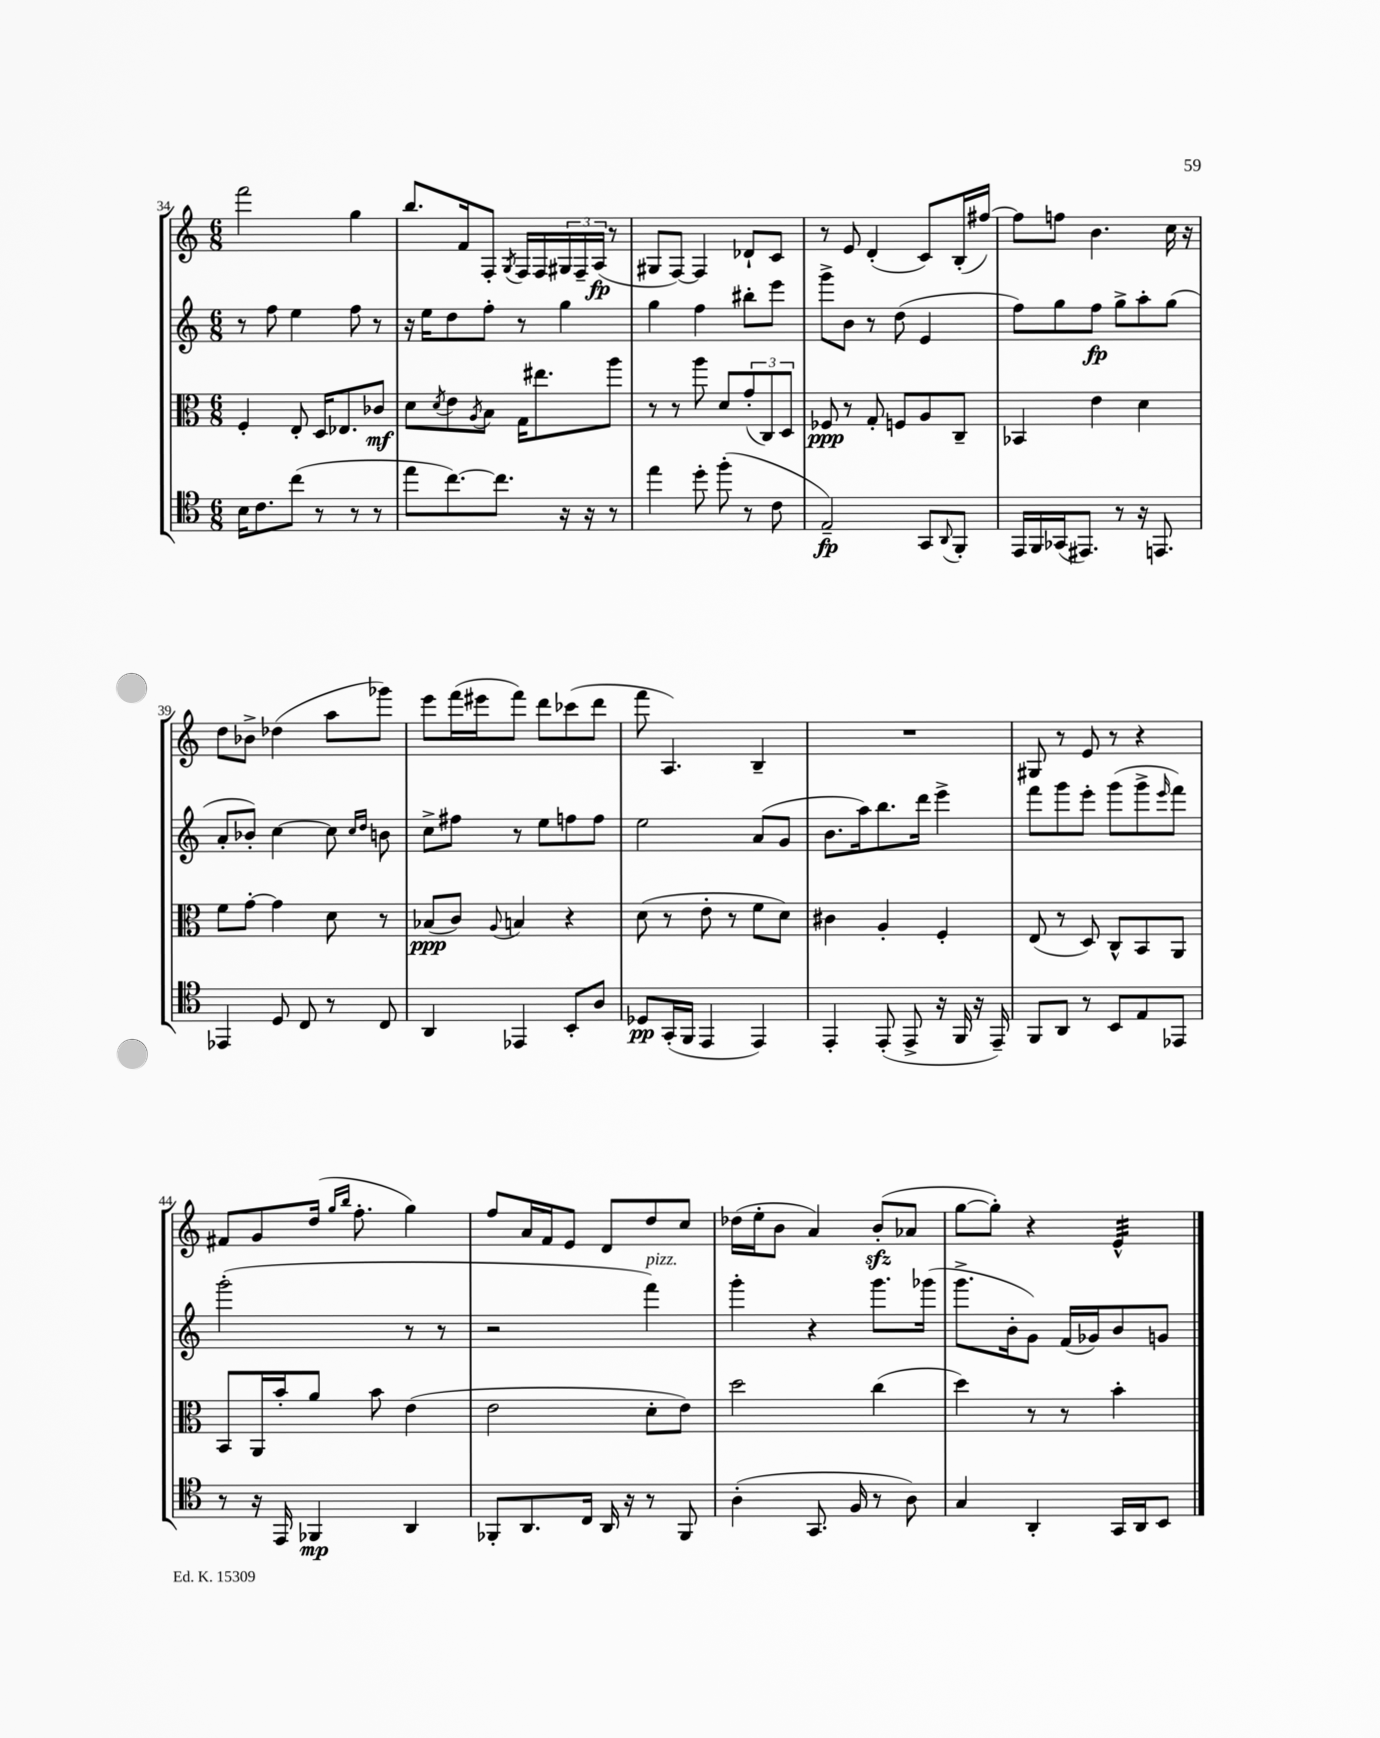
<<
\new StaffGroup <<
\new Staff = "s0" {
    \clef treble \key c \major \numericTimeSignature \time 6/8
    f'''2 g''4 |
    b''8. f'16 f8-. \acciaccatura { g8 } f16 f16 \tuplet 3/2 { gis16 f16-- a16\fp( } r8 |
    gis8 f8~) f4 des'8-! c'8 |
    r8 e'8 d'4-.( c'8) b16-.( fis''16~) |
    fis''8 f''8 b'4. c''16 r16 |
    d''8 bes'8-> des''4( a''8 ges'''8) |
    e'''8 f'''16( eis'''16 f'''8) d'''8 ces'''8( d'''8 |
    f'''8 a4.) b4-- |
    R2. |
    gis8 r8 e'8 r8 r4 |
    fis'8 g'8 d''16( \grace { g''16 b''16 } f''8.-. g''4) |
    f''8 a'16 f'16 e'8 d'8 d''8 c''8 |
    des''16( e''16-. b'8 a'4) b'8-.\sfz( aes'8 |
    g''8~ g''8-.) r4 e'4:32-^ \bar "|." |
}
\new Staff = "s1" {
    \clef treble \key c \major \numericTimeSignature \time 6/8
    r8 f''8 e''4 f''8 r8 |
    r16 e''16 d''8 f''8-. r8 g''4 |
    g''4 f''4 bis''8-. e'''8 |
    g'''8-> b'8 r8 d''8( e'4 |
    f''8) g''8 f''8\fp g''8-> a''8-. g''8( |
    a'8-. bes'8-.) c''4~ c''8 \grace { c''16 d''16 } b'8 |
    c''8-> fis''8 r8 e''8 f''8 f''8 |
    e''2 a'8( g'8 |
    b'8. a''16) b''8. d'''16 e'''4-> |
    f'''8 g'''8 e'''8-. g'''8( g'''8-> \grace { e'''16 } f'''8) |
    g'''2-.( r8 r8 |
    r2 f'''4^\markup { \italic "pizz." }) |
    g'''4-. r4 g'''8. ges'''16( |
    g'''8.-> b'16-. g'8) f'16( ges'16) b'8 g'8 \bar "|." |
}
\new Staff = "s2" {
    \clef alto \key c \major \numericTimeSignature \time 6/8
    f4-. e8-. d16 ees8. ces'8\mf |
    d'8 \acciaccatura { d'8 } e'8 \acciaccatura { a8 } b8 g16 eis''8. a''8 |
    r8 r8 a''8 d'8 \tuplet 3/2 { g'8-.( c8) d8 } |
    fes8\ppp r8 g8-. f8 a8 c8-- |
    bes,4 e'4 d'4 |
    f'8 g'8~-. g'4 d'8 r8 |
    bes8\ppp( c'8) \appoggiatura { a8 } b4 r4 |
    d'8( r8 e'8-. r8 f'8 d'8) |
    cis'4 a4-. f4-. |
    e8( r8 d8) c8-^ b,8 a,8 |
    b,8 a,16 b'16-. a'8 b'8 e'4( |
    e'2 d'8-. e'8) |
    d''2 c''4( |
    d''4) r8 r8 b'4-. \bar "|." |
}
\new Staff = "s3" {
    \clef tenor \key c \major \numericTimeSignature \time 6/8
    b16 c'8. c''8( r8 r8 r8 |
    e''8 c''8.~) c''8. r16 r16 r8 |
    e''4 d''8-. f''8-.( r8 c'8 |
    e2--\fp) g,8 \appoggiatura { a,8 } f,8-. |
    e,16 f,16 ges,16( eis,8.) r8 r16 e,8. |
    ees,4 d8 c8 r8 c8 |
    a,4 ees,4 b,8-. a8 |
    des8\pp g,16-.( f,16 e,4 e,4) |
    e,4-. e,8-.( e,8-> r16 f,16 r16 e,16--) |
    f,8 a,8 r8 b,8 e8 ees,8 |
    r8 r16 e,16 fes,4\mp a,4 |
    fes,8-. a,8. c16 a,16 r16 r8 fes,8 |
    a4-.( g,8. f16 r8 a8) |
    g4 a,4-. g,16 a,16 b,8 \bar "|." |
}
>>
>>
\layout { \context { \Score currentBarNumber = #34 } }
